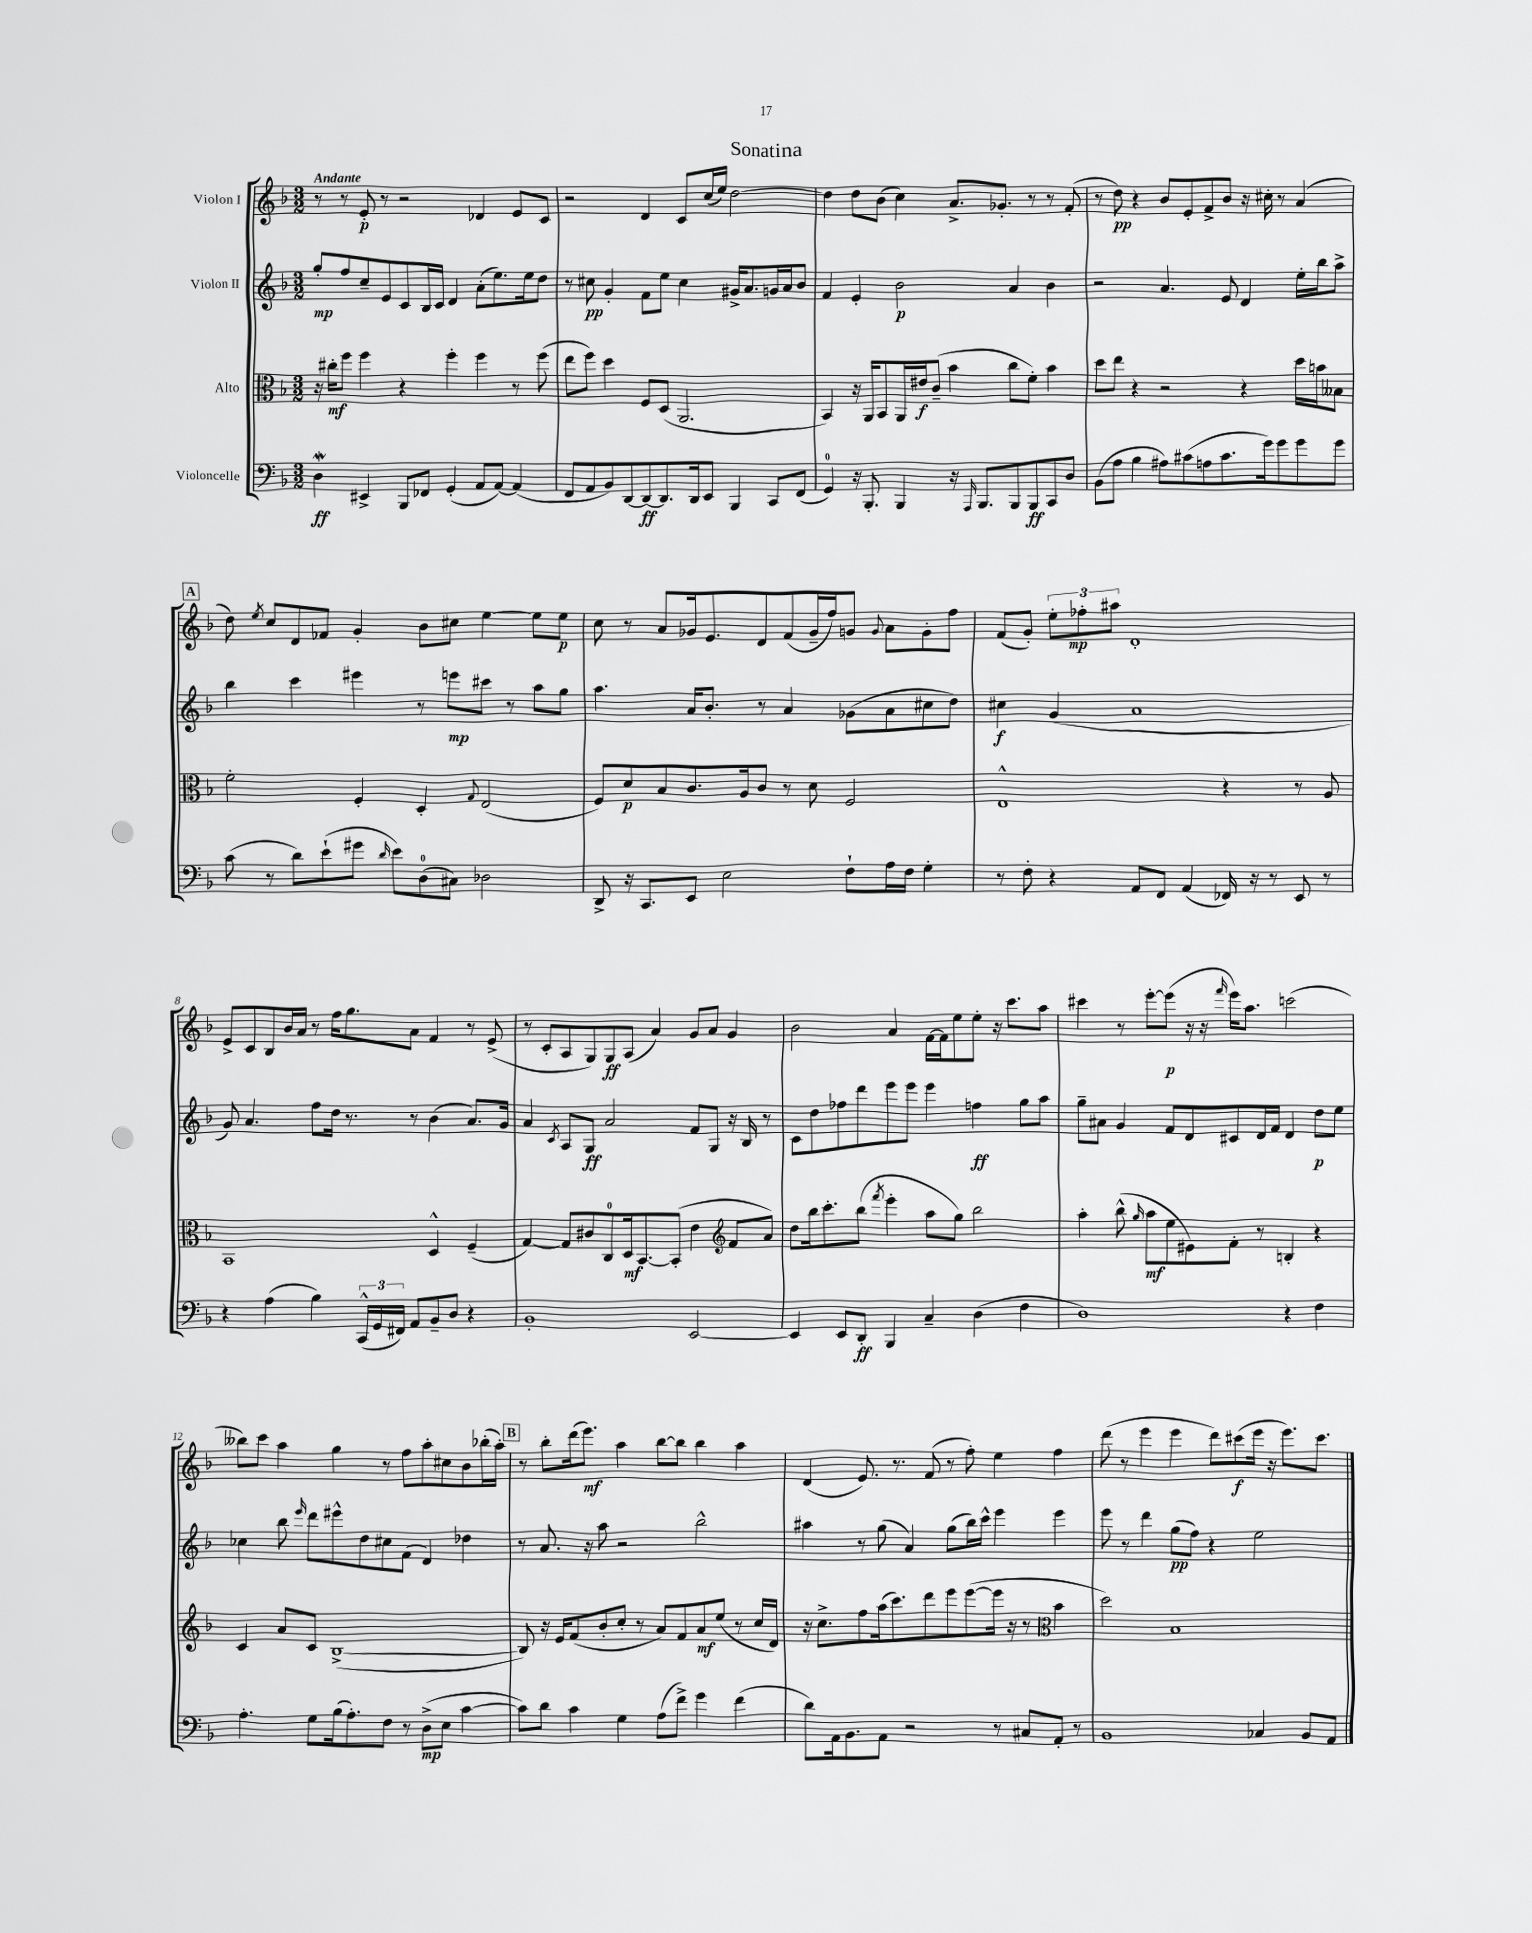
\header { title = "Sonatina" }
<<
\new StaffGroup <<
\new Staff = "s0" \with { instrumentName = "Violon I" } {
    \clef treble \key f \major \numericTimeSignature \time 3/2 \tempo "Andante"
    \autoBeamOff r8 r8 e'8-.\p r8 r2 des'4 e'8[ c'8] |
    r2 d'4 c'8[ c''16( e''16]) d''2~ |
    d''4 d''8[ bes'8]( c''4) a'8.[-> ges'8.]-. r8 r8 f'8-.( |
    r8 d''8\pp) r4 bes'8[ e'8-. f'8-> bes'8] r16 cis''16-. r8 a'4( |
    \mark \markup { \box "A" } d''8) \acciaccatura { e''8 } c''8[ d'8 fes'8] g'4-. bes'8[ cis''8] e''4~ e''8[ e''8]\p |
    c''8 r8 a'8[ ges'16 e'8. d'8 f'8( ges'16-- f''16) g'8] \appoggiatura { g'8 } a'8[ g'8-. f''8] |
    f'8[( g'8]-.) \tuplet 3/2 { e''8[-. fes''8-.\mp ais''8] } d'1-. |
    e'8[-> c'8 bes8 bes'16 a'16] r8 f''16[ g''8. a'8] f'4 r8 e'8->( |
    r8 c'8[-. a8 g8) g8\ff a8]( a'4) g'8[ a'8] g'4 |
    bes'2 a'4 f'16[~ f'16 e''8 e''8]-. r16 c'''8.[ a''8] |
    cis'''4 r8 e'''8[~-. e'''8]\p( r16 r16 \grace { f'''16 } e'''16[) a''8.] c'''2( |
    beses''8[) c'''8] a''4 g''4 r8 f''8[ a''8-. cis''8 bes'8 bes''16-.( a''16]-.) |
    \mark \markup { \box "B" } r8 bes''8[-. d'''16( e'''8.]\mf) a''4 bes''8[~ bes''8] bes''4 a''4 |
    d'4( e'8.) r8. f'8( r8 f''8-.) e''4 f''4 |
    d'''8( r8 e'''4 e'''4 d'''8[) cis'''8\f( e'''16] r16 e'''8.[) cis'''8.] \bar "|." |
}
\new Staff = "s1" \with { instrumentName = "Violon II" } {
    \clef treble \key f \major \numericTimeSignature \time 3/2
    \autoBeamOff g''8[-.\mp f''8 c''8-- e'8 c'8 bes16 c'16] d'4 a'8[-.( e''8.) e''16 d''8] |
    r8 cis''8\pp g'4-. f'8[ e''8] cis''4 gis'16[-> a'8. g'16 a'16 bes'8] |
    f'4 e'4-. bes'2\p a'4 bes'4 |
    r2 a'4. e'8 d'4 e''16[-. bes''16 a''8]-> |
    \mark \markup { \box "A" } bes''4 c'''4 eis'''4 r8 e'''8[\mp cis'''8] r8 a''8[ g''8] |
    a''4. a'16[ bes'8.]-. r8 a'4 ges'8[( a'8 cis''8 d''8]) |
    cis''4\f g'4( a'1 |
    g'8) a'4. f''8[ d''16] r8. r8 bes'4( a'8.[) g'16] |
    a'4 \acciaccatura { c'8 } a8[ g8]\ff a'2 f'8[ g8] r16 bes16 r8 |
    c'8[ d''8 fes''8 d'''8 e'''8 e'''8] e'''4 f''4\ff g''8[ a''8] |
    g''8[-- ais'8] g'4 f'8[ d'8 cis'8 d'16 f'16] d'4 d''8[\p e''8] |
    ces''4 bes''8 \grace { e'''16 } d'''8[ eis'''8-^ d''8 cis''8 f'8]( d'4) des''4 |
    \mark \markup { \box "B" } r8 a'8. r16 a''8 r2 bes''2-^ |
    ais''4 r8 g''8( a'4) g''8[( bes''16) c'''16]-^ e'''4 e'''4 |
    e'''8 r8 d'''4 g''8[\pp( f''8]) r4 e''2 \bar "|." |
}
\new Staff = "s2" \with { instrumentName = "Alto" } {
    \clef alto \key f \major \numericTimeSignature \time 3/2
    \autoBeamOff r16 cis''16[-.\mf f''8] f''4 r4 f''4-. f''4 r8 f''8( |
    e''8[ f''8]) d''4 f8[ d8]( a,2. |
    bes,4) r16 a,16[ bes,8 a,16 eis'16\f c'8]--( bes'4 c''8[ f'8]-.) bes'4 |
    d''8[ e''8] r4 r2 r4 d''16[ b'16 beses8] |
    \mark \markup { \box "A" } f'2-. f4-. d4-. \appoggiatura { g8 } e2( |
    f8[) d'8\p bes8 c'8. a16 c'8] r8 d'8 f2 |
    e1-^ r4 r8 a8 |
    bes,1 d4-^ f4--( |
    g4~) g8[ cis'8 c8-0 d16\mf bes,8.~ bes,8]-.( e'4 \clef treble f'8[ a'8]) |
    d''8[ bes''16 c'''8.-. bes''8]( \acciaccatura { f'''8 } e'''4-. a''8[ g''8]) bes''2 |
    a''4-. bes''8-^( \grace { g''16 } a''8[\mf e''8 eis'8) f'8]-. r8 b4-. r4 |
    c'4 a'8[ c'8] bes1~->( |
    \mark \markup { \box "B" } bes8) r16 e'16[ f'8( bes'8-. c''8]-. r8 a'8[) f'8 a'8\mf e''8]( r8 c''16[ d'16]) |
    r16 c''8.[-> f''8 a''16( c'''8.) d'''8 e'''8 e'''8~( e'''16] r16 r8 \clef alto bes'4 |
    d''2) bes1 \bar "|." |
}
\new Staff = "s3" \with { instrumentName = "Violoncelle" } {
    \clef bass \key f \major \numericTimeSignature \time 3/2
    \autoBeamOff d4\mordent\ff eis,4-> bes,,8[ fes,8] g,4-.( a,8[ a,8]~) a,4( |
    f,8[ a,8 bes,8) d,8~ d,8~\ff d,8. d,16 e,8] bes,,4 c,8[ f,8]( |
    g,4-0) r16 bes,,8.-. bes,,4 r16 \grace { a,,16 } bes,,8.[ bes,,8 bes,,8\ff c,8 d8] |
    bes,8[( a8] bes4 ais8[) cis'8( a8 cis'8. g'16) g'8 g'8 g'8] |
    \mark \markup { \box "A" } c'8( r8 d'8[) e'8-!( gis'8] \grace { d'16 } e'8[) d8-0( cis8]) des2 |
    d,8-> r16 c,8.[ e,8] e2 f8[-! a16 f16] g4-. |
    r8 f8-. r4 a,8[ f,8] a,4( fes,16) r16 r8 e,8 r8 |
    r4 a4( bes4) \tuplet 3/2 { c,16[-^( g,16 fis,16]) } a,8[ bes,8-- d8] r4 |
    bes,1-. e,2~ |
    e,4 e,8[ d,8]-.\ff bes,,4 c4-- d4( f4 |
    d1) r4 f4 |
    a4.-. g8[ bes16( a8.-.) f8] r8 d8[->\mp( e8] c'4~ |
    \mark \markup { \box "B" } c'8[) d'8] c'4 g4 a8[( f'8]->) g'4 f'4( |
    d'8[) a,16 bes,8. a,8] r2 r8 cis8[ a,8]-. r8 |
    bes,1 ces4 bes,8[ a,8] \bar "|." |
}
>>
>>
